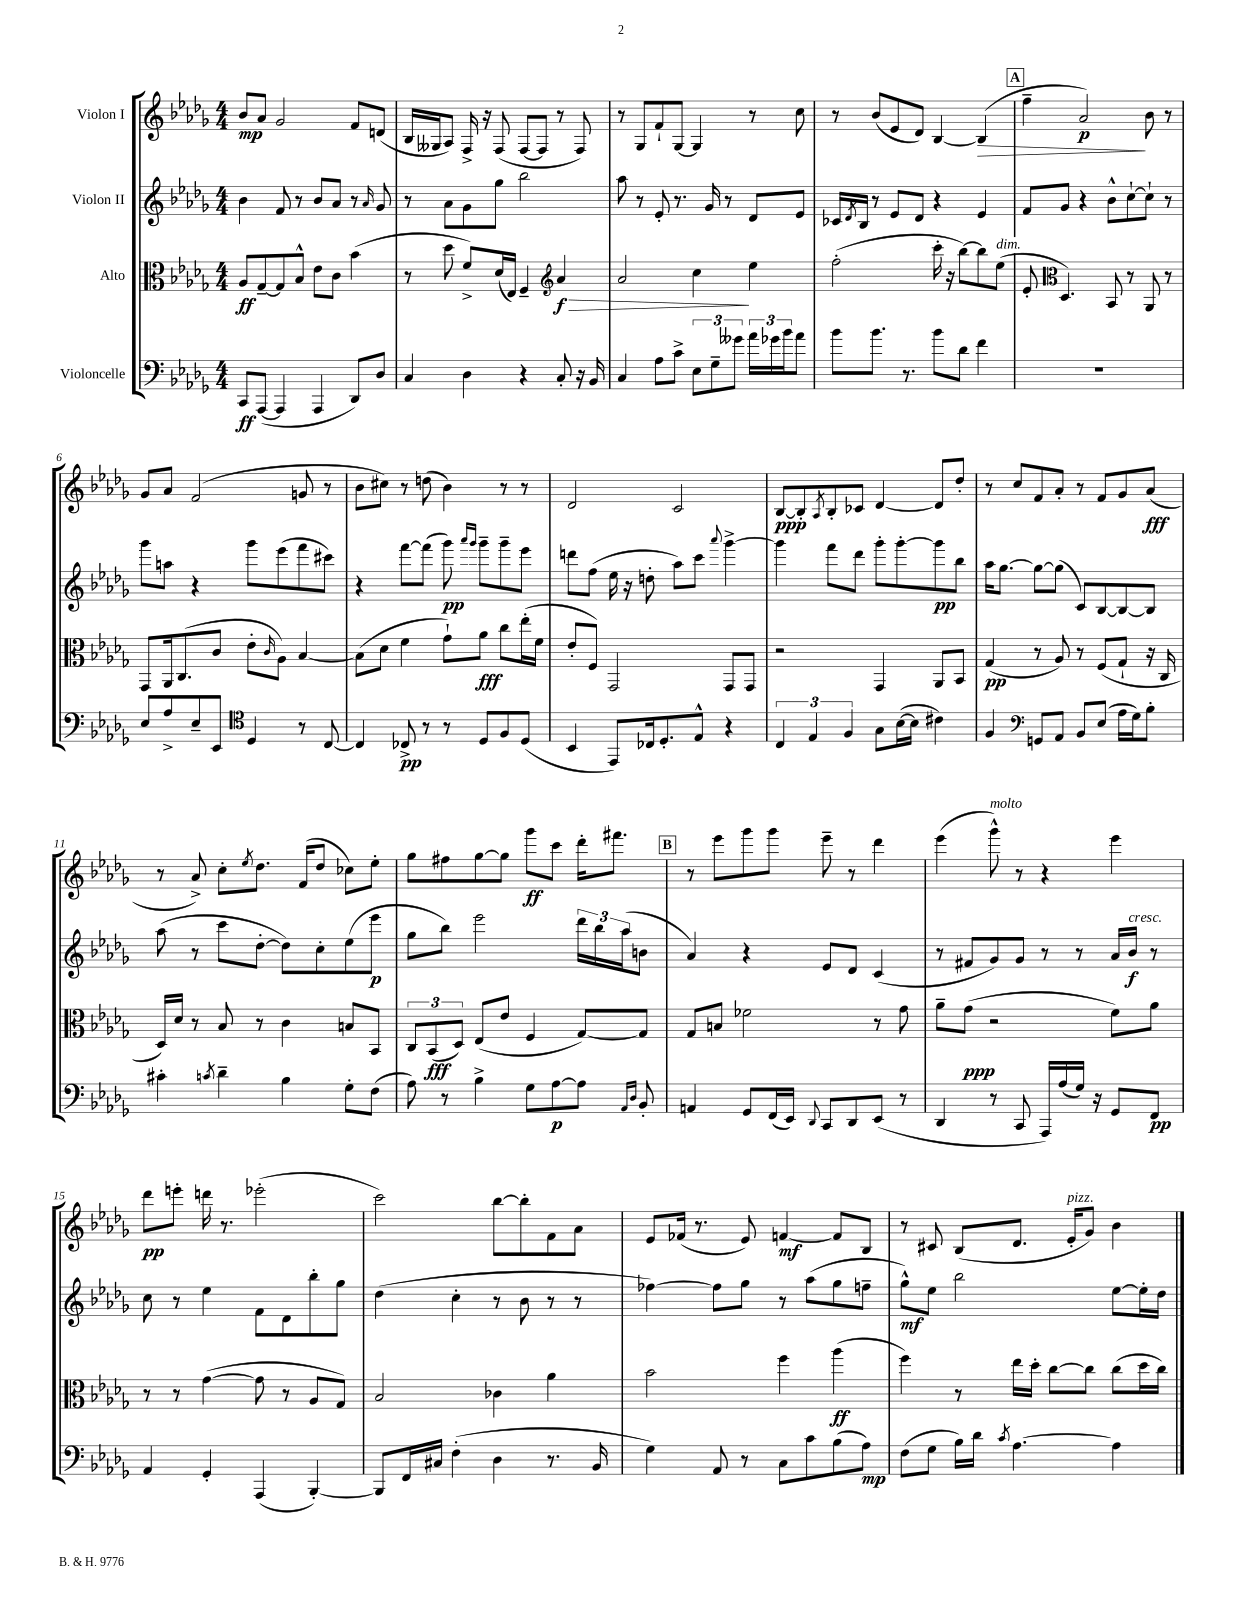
<<
\new StaffGroup <<
\new Staff = "s0" \with { instrumentName = "Violon I" } {
    \clef treble \key des \major \numericTimeSignature \time 4/4
    bes'8\mp aes'8 ges'2 f'8 d'8( |
    bes16 geses16 aes8) f16-> r16 f8( f8~ f8 r8 f8) |
    r8 ges8 f'8-! ges8~ ges4 r8 c''8 |
    r8 bes'8( ees'8 des'8) bes4~ bes4\>( |
    \mark \markup { \box "A" } f''4-- aes'2\p\!) bes'8 r8 |
    ges'8 aes'8 f'2( g'8 r8 |
    bes'8 cis''8) r8 d''8( bes'4) r8 r8 |
    des'2 c'2 |
    bes8~\ppp bes8-. \acciaccatura { aes8 } bes8-. ces'8 des'4~ des'8 des''8-. |
    r8 c''8 f'8 aes'8-. r8 f'8 ges'8 aes'8\fff( |
    r8 aes'8->) c''8-. \acciaccatura { ees''8 } des''8. f'16( des''8 ces''8) ees''8-. |
    ges''8 fis''8 ges''8~ ges''8 ges'''8\ff c'''8 des'''16-. fis'''8. |
    \mark \markup { \box "B" } r8 ees'''8 ges'''8 ges'''8 ees'''8-- r8 des'''4 |
    ees'''4( ges'''8-^^\markup { \italic "molto" }) r8 r4 ees'''4 |
    des'''8\pp e'''8-. d'''16 r8. ees'''2-.( |
    c'''2) bes''8~ bes''8-. f'8 aes'8 |
    ees'8 fes'16( r8. ees'8) f'4~\mf f'8 bes8 |
    r8 cis'8 bes8( des'8. ees'16-.^\markup { \italic "pizz." } ges'8) bes'4 \bar "|." |
}
\new Staff = "s1" \with { instrumentName = "Violon II" } {
    \clef treble \key des \major \numericTimeSignature \time 4/4
    bes'4 f'8 r8 bes'8 aes'8 r8 \grace { aes'16 } ges'8 |
    r8 aes'8 ges'8 ges''8 bes''2 |
    aes''8 r8 ees'8-. r8. ges'16 r8 des'8 ees'8 |
    ces'16 \acciaccatura { des'8 } bes16 r8 ees'8 des'8 r4 ees'4 |
    \mark \markup { \box "A" } f'8 ges'8 r4 bes'8-^ c''8~-! c''8-! r8 |
    ges'''8 a''8 r4 ges'''8 ees'''8( f'''8 cis'''8) |
    r4 f'''8~ f'''8( ges'''8\pp) \grace { aes'''16 ges'''16 } ges'''8-- ges'''8-- ees'''8 |
    d'''8 f''8( ees''16 r16 d''8-. aes''8) c'''8 \appoggiatura { aes'''8 } ges'''4~-> |
    ges'''4 f'''8 des'''8 ges'''8-. ges'''8~-. ges'''8\pp bes''8 |
    aes''16 ges''8.~ ges''8~ ges''8( c'8) bes8~ bes8~ bes8 |
    aes''8( r8 c'''8 des''8~-. des''8) c''8-. ees''8( ees'''8\p |
    ges''8 bes''8) ees'''2 \tuplet 3/2 { des'''16 bes''16 aes''16( } b'8 |
    \mark \markup { \box "B" } aes'4) r4 ees'8 des'8 c'4( |
    r8 fis'8 ges'8) ges'8 r8 r8 aes'16 bes'16\f^\markup { \italic "cresc." } r8 |
    c''8 r8 ees''4 f'8 des'8 bes''8-. ges''8 |
    des''4( c''4-. r8 bes'8 r8 r8 |
    fes''4~) fes''8 ges''8 r8 aes''8( ges''8 f''8-- |
    ges''8-^\mf) ees''8 bes''2 ees''8~ ees''16-. des''16 \bar "|." |
}
\new Staff = "s2" \with { instrumentName = "Alto" } {
    \clef alto \key des \major \numericTimeSignature \time 4/4
    aes8\ff ges8~-- ges8 bes8-^ ees'8 c'8 bes'4( |
    r8 des''8 f'8->) des'16( ees16) f4-- \clef treble aes'4\f\> |
    aes'2 c''4\! ees''4 |
    f''2-.( c'''16-. r16 bes''8~) bes''8 ees''8^\markup { \italic "dim." }( |
    \mark \markup { \box "A" } ees'8-. \clef alto des4.) bes,8 r8 aes,8 r8 |
    ges,8 aes,16 c8.( c'8 ees'8-. \grace { c'16 } aes8) bes4~ |
    bes8( des'8 f'4 ges'8-!) aes'8\fff c''8 ees''16-.( f'16 |
    ees'8-. f8) ges,2 ges,8 ges,8 |
    r2 ges,4 aes,8 bes,8 |
    ges4\pp( r8 aes8) r8 f8( ges8-! r16 c16 |
    des16) des'16 r8 bes8 r8 c'4 b8 bes,8 |
    \tuplet 3/2 { c8 bes,8\fff( des8) } ees8( ees'8 f4 ges8~) ges8 |
    \mark \markup { \box "B" } ges8 b8 fes'2 r8 ges'8 |
    aes'8-- ges'8\ppp( r2 f'8) aes'8 |
    r8 r8 ges'4~( ges'8 r8 aes8 ges8) |
    bes2 ces'4 aes'4 |
    bes'2 f''4 aes''4\ff( |
    f''4) r8 ees''16 des''16-. c''8~ c''8 c''8( des''16 c''16) \bar "|." |
}
\new Staff = "s3" \with { instrumentName = "Violoncelle" } {
    \clef bass \key des \major \numericTimeSignature \time 4/4
    c,8\ff aes,,8~( aes,,4 aes,,4 des,8) des8 |
    c4 des4 r4 c8-. r16 bes,16 |
    c4 aes8 c'8-> \tuplet 3/2 { ees8 ges8-- geses'8 } \tuplet 3/2 { aes'16 ges'16 bes'16 } aes'8 |
    bes'8 bes'8. r8. bes'8 des'8 f'4 |
    \mark \markup { \box "A" } R1 |
    ees8 aes8-> ees8-- ees,8 \clef tenor des4 r8 c8~ |
    c4 ces8->\pp r8 r8 des8 f8 des8( |
    bes,4 ees,8) ces16 des8.-. ees8-^ r4 |
    \tuplet 3/2 { c4 ees4 f4 } ges8 bes16~( bes16 cis'4) |
    f4 \clef bass g,8 aes,8 bes,8 ees8( aes16 ges16) bes8-. |
    cis'4-. \acciaccatura { c'8 } des'4-- bes4 ges8-. f8( |
    aes8) r8 bes4-> ges8 aes8~\p aes8 \grace { aes,16 des16 } bes,8-. |
    \mark \markup { \box "B" } a,4 ges,8 f,16( ees,16) \appoggiatura { des,8 } c,8 des,8 ees,8( r8 |
    des,4 r8 c,8 aes,,16) aes16( ges16) r16 ges,8 f,8\pp |
    aes,4 ges,4-. aes,,4( bes,,4~-.) |
    bes,,8 f,16 cis16 f4-.( des4 r8. bes,16 |
    ges4) aes,8 r8 c8 c'8 bes8( aes8\mp) |
    f8( ges8 bes16) des'16 \acciaccatura { c'8 } aes4.~ aes4 \bar "|." |
}
>>
>>
